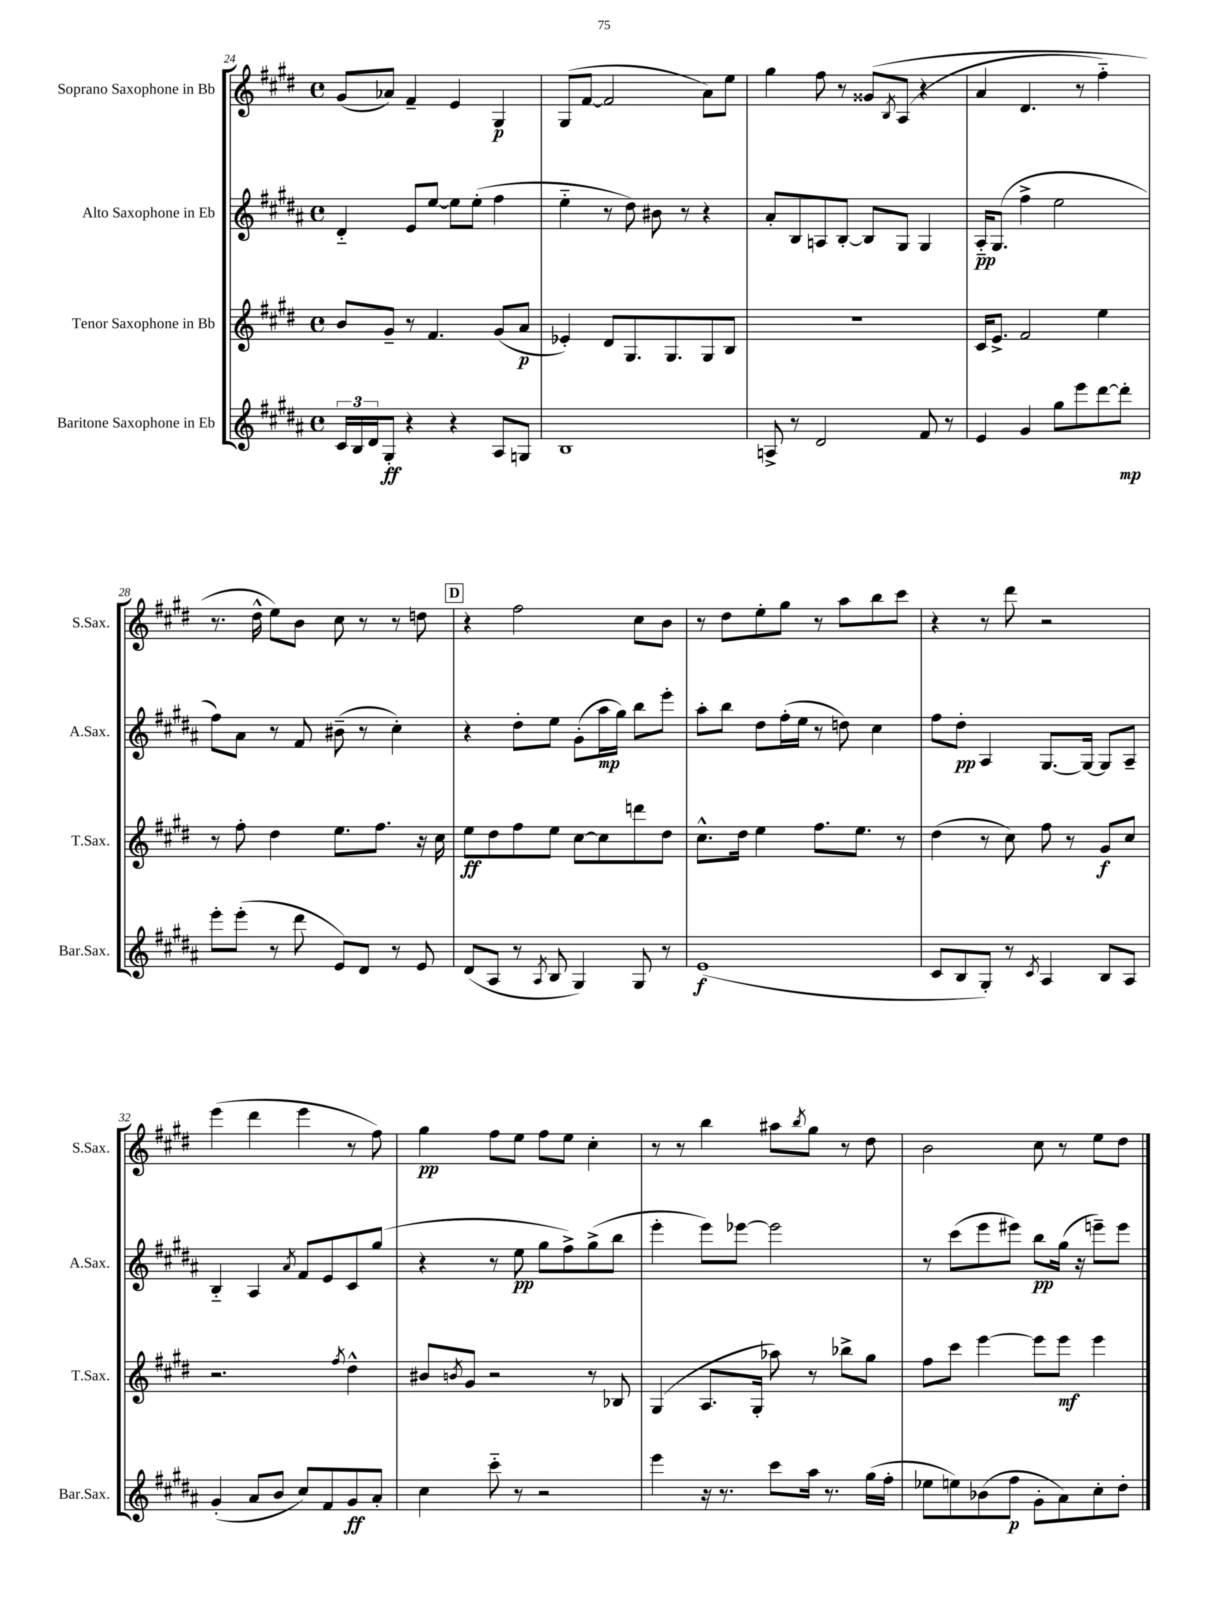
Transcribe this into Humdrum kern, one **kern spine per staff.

**kern	**dynam	**kern	**dynam	**kern	**dynam	**kern	**dynam
*part4	*part4	*part3	*part3	*part2	*part2	*part1	*part1
*staff4	*staff4	*staff3	*staff3	*staff2	*staff2	*staff1	*staff1
*I"Baritone Saxophone in Eb	*	*I"Tenor Saxophone in Bb	*	*I"Alto Saxophone in Eb	*	*I"Soprano Saxophone in Bb	*
*I'Bar.Sax.	*	*I'T.Sax.	*	*I'A.Sax.	*	*I'S.Sax.	*
*clefG2	*	*clefG2	*	*clefG2	*	*clefG2	*
*k[f#c#g#d#a#]	*	*k[f#c#g#d#]	*	*k[f#c#g#d#a#]	*	*k[f#c#g#d#]	*
*M4/4	*	*M4/4	*	*M4/4	*	*M4/4	*
*met(c)	*	*met(c)	*	*met(c)	*	*met(c)	*
=24	=24	=24	=24	=24	=24	=24	=24
24c#/LL	.	8b/L	.	4d#/	.	(8g#/L	.
24B/	.	.	.	.	.	.	.
24d#/J	.	.	.	.	.	.	.
8G#'/J	ff	8g#~/J	.	.	.	8a-X/J)	.
4r	.	8r	.	8e/L	.	4f#~/	.
.	.	4.f#/	.	[8ee/J	.	.	.
4r	.	.	.	8ee\L]	.	4e/	.
.	.	.	.	(8ee'\J	.	.	.
8A#/L	.	(8g#/L	.	4ff#\	.	4G#/	p
8Gn/J	.	8a/J	p	.	.	.	.
=25	=25	=25	=25	=25	=25	=25	=25
1B	.	4e-X'/)	.	4ee\	.	(8G#/L	.
.	.	.	.	.	.	[8f#/J	.
.	.	8d#/L	.	8r	.	2f#/]	.
.	.	8.G#/	.	8dd#\)	.	.	.
.	.	.	.	8b#X\	.	.	.
.	.	8.G#/	.	.	.	.	.
.	.	.	.	8r	.	.	.
.	.	8G#/	.	4r	.	8a\L)	.
.	.	8B/J	.	.	.	8ee\J	.
=26	=26	=26	=26	=26	=26	=26	=26
8An^/	.	1r	.	8a#'/L	.	4gg#\	.
8r	.	.	.	8B/	.	.	.
2d#/	.	.	.	8An/	.	8ff#\	.
.	.	.	.	[8B'/J	.	8r	.
.	.	.	.	8B/L]	.	(8g##X/L	.
.	.	.	.	.	.	8qB/	.
.	.	.	.	8G#/J	.	(8A/J	.
8f#/	.	.	.	4G#/	.	4r	.
8r	.	.	.	.	.	.	.
=27	=27	=27	=27	=27	=27	=27	=27
4e/	.	16c#/KL	.	16A#/KL	pp	4a/	.
.	.	8.e^/J	.	(8.G#/J	.	.	.
4g#/	.	2f#/	.	4ff#^\	.	4.d#/	.
8gg#\L	.	.	.	2ee\	.	.	.
8eee\	.	.	.	.	.	8r	.
[8ddd#\	.	4ee\	.	.	.	4ff#\)	.
8ddd#'\J]	mp	.	.	.	.	.	.
!!LO:LB:g=z
=28	=28	=28	=28	=28	=28	=28	=28
8eee'\L	.	8r	.	8ff#\L)	.	8.r	.
(8eee'\J	.	8ff#'\	.	8a#\J	.	.	.
.	.	.	.	.	.	16dd#^^\	.
8r	.	4dd#\	.	8r	.	8ee\L)	.
8ddd#\	.	.	.	8f#/	.	8b\J	.
8e/L)	.	8.ee\L	.	(8b#X~\	.	8cc#\	.
8d#/J	.	.	.	8r	.	8r	.
.	.	8.ff#\J	.	.	.	.	.
8r	.	.	.	4cc#'\)	.	8r	.
8e/	.	16r	.	.	.	8ddn\	.
.	.	16cc#\	.	.	.	.	.
!!LO:REH:place=s1:t=D
=29	=29	=29	=29	=29	=29	=29	=29
(8d#/L	.	8ee\L	ff	4r	.	4r	.
8A#/J	.	8dd#\	.	.	.	.	.
8r	.	8ff#\	.	8dd#'\L	.	2ff#\	.
8qA#/	.	.	.	.	.	.	.
8B/	.	8ee\J	.	8ee\J	.	.	.
4G#/)	.	[8cc#\L	.	(8g#'\L	.	.	.
.	.	8cc#\]	.	16aa#\L	mp	.	.
.	.	.	.	16gg#\JJ)	.	.	.
8G#/	.	8dddn\	.	8bb\L	.	8cc#\L	.
8r	.	8dd#\J	.	8eee'\J	.	8b\J	.
=30	=30	=30	=30	=30	=30	=30	=30
(1e	f	8.cc#^^\L	.	8aa#'\L	.	8r	.
.	.	.	.	8bb\J	.	8dd#\L	.
.	.	16dd#\Jk	.	.	.	.	.
.	.	4ee\	.	8dd#\L	.	8ee'\	.
.	.	.	.	(16ff#'\L	.	8gg#\J	.
.	.	.	.	16ee\JJ	.	.	.
.	.	8.ff#\L	.	8r	.	8r	.
.	.	.	.	8ddn\)	.	8aa\L	.
.	.	8.ee\J	.	.	.	.	.
.	.	.	.	4cc#\	.	8bb\	.
.	.	8r	.	.	.	8ccc#\J	.
=31	=31	=31	=31	=31	=31	=31	=31
8c#/L	.	(4dd#\	.	8ff#\L	.	4r	.
8B/	.	.	.	8dd#'\J	pp	.	.
8G#'/J)	.	8r	.	4A#/	.	8r	.
8r	.	8cc#\)	.	.	.	8ddd#\	.
8qc#/	.	.	.	.	.	.	.
4A#/	.	8ff#\	.	[8.G#/L	.	2r	.
.	.	8r	.	.	.	.	.
.	.	.	.	16G#/Jk_	.	.	.
8B/L	.	8g#/L	f	8G#/L]	.	.	.
8A#/J	.	8cc#/J	.	8A#~/J	.	.	.
!!LO:LB:g=z
=32	=32	=32	=32	=32	=32	=32	=32
(4g#'/	.	2.r	.	4B/	.	(4eee\	.
8a#/L	.	.	.	4A#/	.	4ddd#\	.
8b/J	.	.	.	.	.	.	.
.	.	.	.	8qa#/	.	.	.
8cc#/L)	.	.	.	8f#/L	.	4eee\	.
8f#/	.	.	.	8e/	.	.	.
.	.	8qff#/	.	.	.	.	.
8g#/	ff	4dd#^^\	.	8c#/	.	8r	.
8a#'/J	.	.	.	(8gg#/J	.	8ff#\)	.
=33	=33	=33	=33	=33	=33	=33	=33
4cc#\	.	8b#X/L	.	4r	.	4gg#\	pp
.	.	8qbn/	.	.	.	.	.
.	.	8g#/J	.	.	.	.	.
8ccc#\	.	2r	.	8r	.	8ff#\L	.
8r	.	.	.	8ee\	pp	8ee\J	.
2r	.	.	.	8gg#\L	.	8ff#\L	.
.	.	.	.	8ff#^\)	.	8ee\J	.
.	.	8r	.	(8gg#^\	.	4cc#'\	.
.	.	8B-X/	.	8bb\J	.	.	.
=34	=34	=34	=34	=34	=34	=34	=34
4eee\	.	(4G#/	.	4eee'\	.	8r	.
.	.	.	.	.	.	8r	.
16r	.	8.A/L	.	8eee\L)	.	4bb\	.
8.r	.	.	.	.	.	.	.
.	.	.	.	[8eee-X\J	.	.	.
.	.	16G#'/Jk	.	.	.	.	.
8ccc#\L	.	8aa-X\)	.	2eee-\]	.	8aa#X\L	.
.	.	.	.	.	.	8qbb/	.
16aa#\Jk	.	8r	.	.	.	8gg#\J	.
8.r	.	.	.	.	.	.	.
.	.	8bb-X^\L	.	.	.	8r	.
(16gg#\LL	.	8gg#\J	.	.	.	8dd#\	.
16ff#'\JJ	.	.	.	.	.	.	.
=35	=35	=35	=35	=35	=35	=35	=35
8ee-X\L	.	8ff#\L	.	8r	.	2b\	.
8een\)	.	8ccc#\J	.	(8ccc#\L	.	.	.
(8b-X\	.	[4eee\	.	8eee\	.	.	.
8ff#\J	p	.	.	8eee#X\J)	.	.	.
8g#'\L	.	8eee\L]	.	8bb\L	pp	8cc#\	.
8a#\)	.	8eee\J	mf	(16gg#\Jk	.	8r	.
.	.	.	.	16r	.	.	.
8cc#'\	.	4eee\	.	8eeen~\L)	.	8ee\L	.
8dd#'\J	.	.	.	8eee\J	.	8dd#\J	.
==	==	==	==	==	==	==	==
*-	*-	*-	*-	*-	*-	*-	*-
